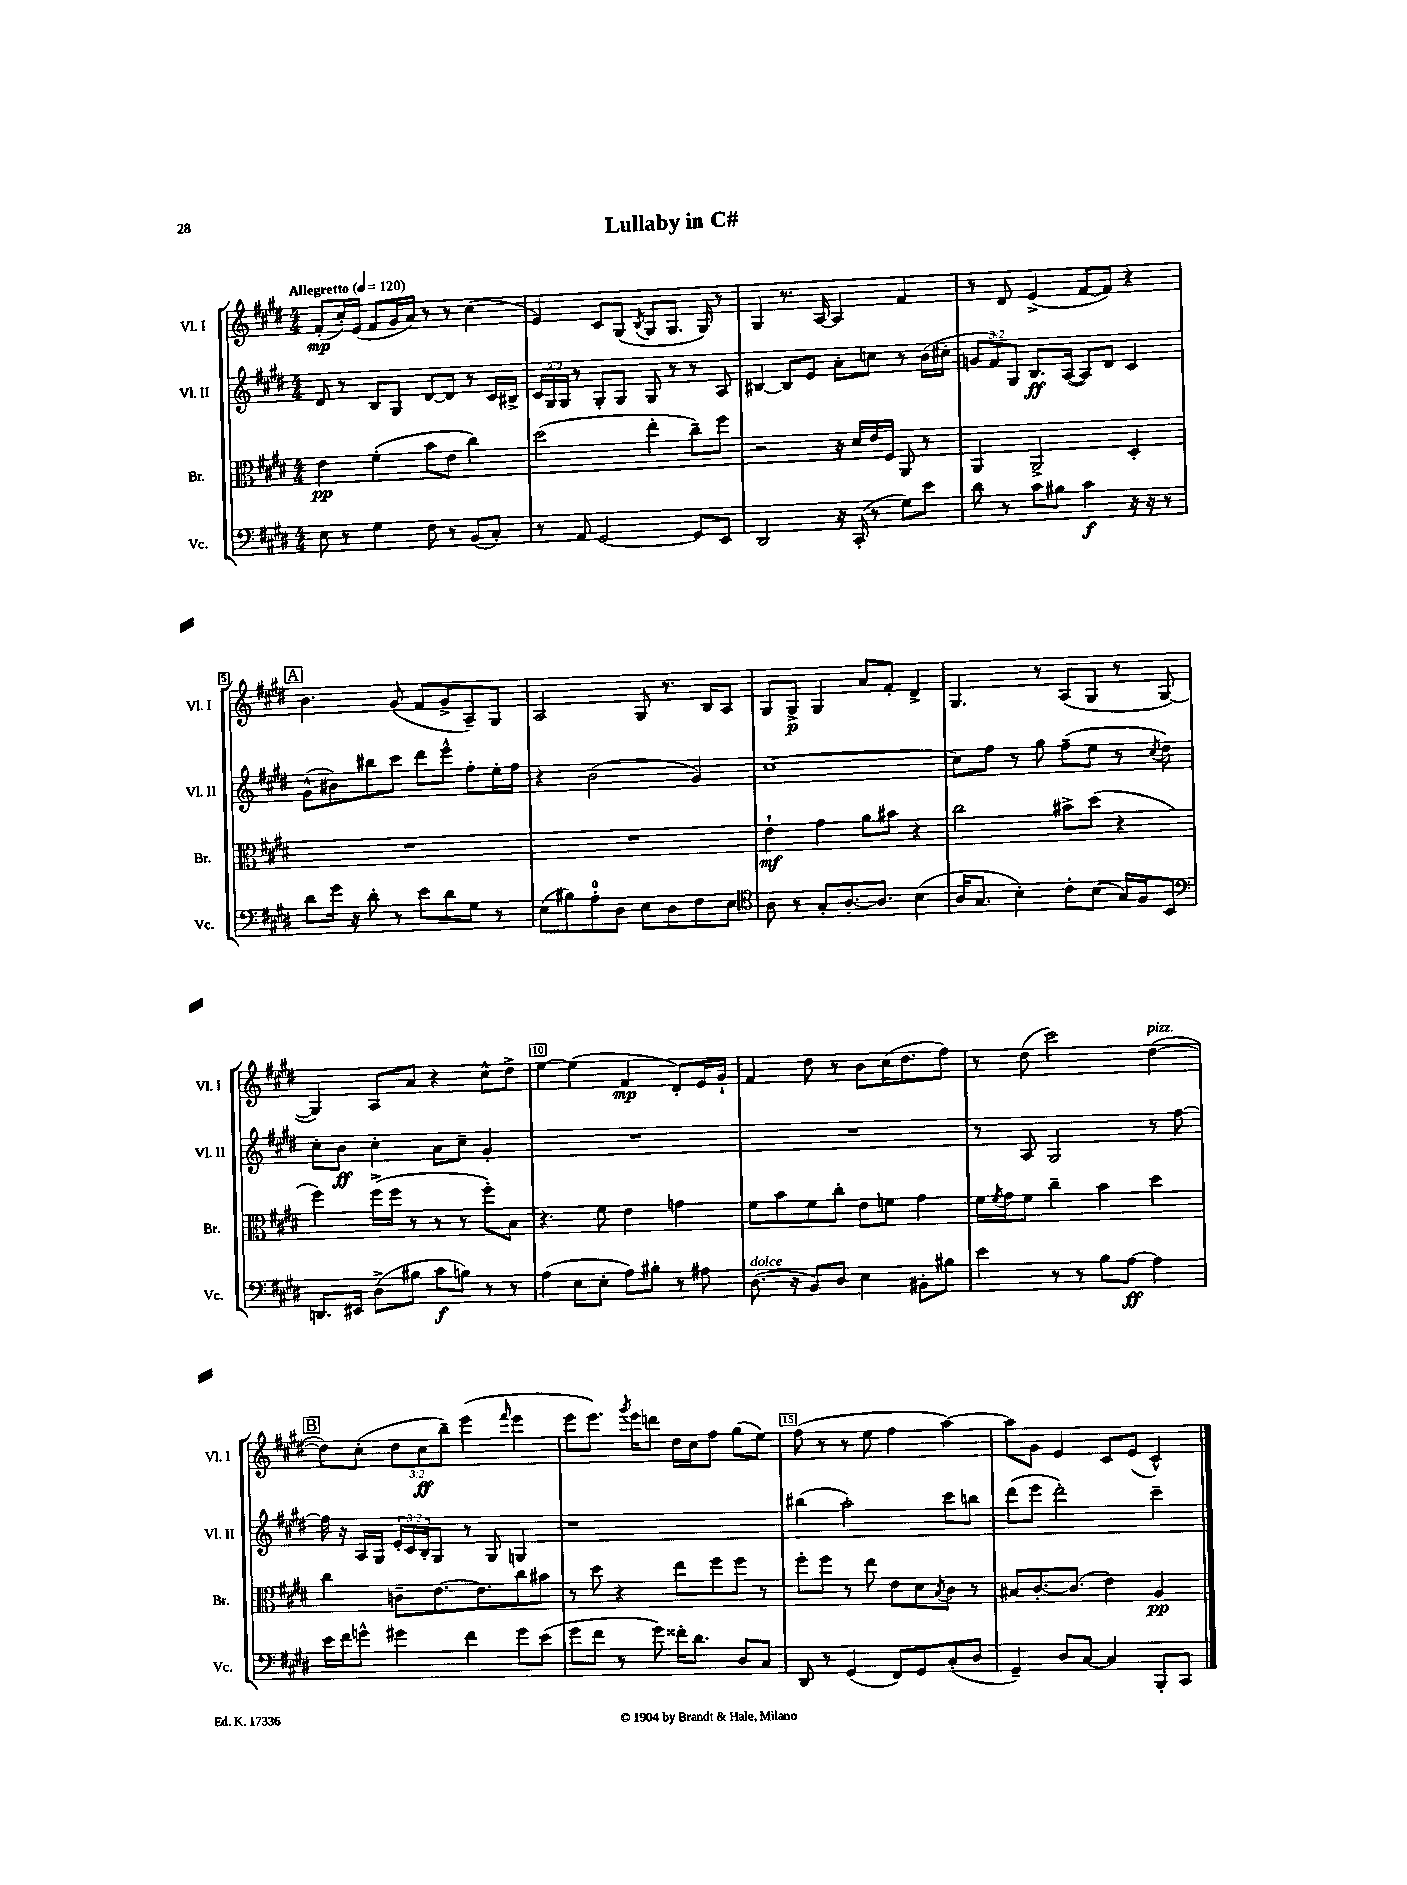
\header { title = "Lullaby in C#" }
<<
\new StaffGroup <<
\new Staff = "s0" \with { instrumentName = "Vl. I" shortInstrumentName = "Vl. I" } {
    \clef treble \key e \major \numericTimeSignature \time 4/4 \override Staff.TupletNumber.text = #tuplet-number::calc-fraction-text \tempo "Allegretto" 4 = 120
    fis'8-.\mp( cis''16-.) e'16( fis'8 gis'16 a'16) r8 r8 cis''4( |
    e'4) cis'8 gis8( \acciaccatura { b8 } gis8 gis8. gis16) r8 |
    gis4 r8. a16~ a4 fis'4 |
    r8 dis'8 e'4->( fis'8~ fis'8) r4 |
    \mark \markup { \box "A" } b'4. gis'8( fis'8 gis'8-> a8--) gis8 |
    a2 gis8 r8. b16 a8 |
    gis8 gis8->\p gis4 a'8 fis'8-. dis'4-> |
    gis4. r8 a8( gis8 r8 gis8~ |
    gis4) a8 a'8 r4 cis''8-^ dis''8-> |
    e''4~ e''4( fis'4\mp dis'8-.) e'16 gis'16-! |
    fis'4 dis''8 r8 b'8 cis''16( dis''8. fis''8) |
    r8 dis''8( cis'''2) dis''4~^\markup { \italic "pizz." }( |
    \mark \markup { \box "B" } dis''8) cis''8-.( \tuplet 3/2 { dis''8 cis''8\ff b''8--) } e'''4( \grace { fis'''16 } e'''4 |
    e'''8 e'''8.) \acciaccatura { gis'''8 } e'''16 d'''8 dis''16 cis''16 fis''8 gis''8( e''8) |
    fis''8( r8 r8 e''8 fis''4 a''4~) |
    a''8 gis'8 e'4 cis'8 e'8( cis'4-^) \bar "|." |
}
\new Staff = "s1" \with { instrumentName = "Vl. II" shortInstrumentName = "Vl. II" } {
    \clef treble \key e \major \numericTimeSignature \time 4/4 \override Staff.TupletNumber.text = #tuplet-number::calc-fraction-text
    dis'8 r8 b8 gis8 dis'8~ dis'8 r8 cis'16 bis16-> |
    \tuplet 3/2 { cis'16 gis16 gis16 } r8 gis8-. gis8 gis8 r8 r8 a8 |
    bis4~ bis8 e'8 a'8-. c''8 r8 b'16( cis''16-. |
    \tuplet 3/2 { g'8 fis'8) gis8 } b8.\ff a16~( a8) dis'8 cis'4 |
    \mark \markup { \box "A" } gis'8-^( bis'8) bis''8 cis'''8 dis'''8 e'''8-^ fis''8-. e''16-. fis''16 |
    r4 b'2( gis'4) |
    cis''1~ |
    cis''8 fis''8 r8 gis''8 fis''8--( e''8 r8 \acciaccatura { cis''8 } dis''8) |
    cis''8-. b'8\ff cis''4-. a'8 cis''8-- gis'4-. |
    R1 |
    R1 |
    r8 a8 gis2 r8 fis''8~ |
    \mark \markup { \box "B" } fis''16 r16 a16 gis16 \tuplet 3/2 { e'16-. cis'16 b16-. } gis8 r8 gis8 g4 |
    r1 |
    bis''4( a''2-.) cis'''8 b''8 |
    dis'''8( e'''8 dis'''2-.) cis'''4-- \bar "|." |
}
\new Staff = "s2" \with { instrumentName = "Br." shortInstrumentName = "Br." } {
    \clef alto \key e \major \numericTimeSignature \time 4/4
    e'4\pp fis'4-.( b'8 e'8 cis''4) |
    dis''2( e''4-. cis''8--) fis''8 |
    r2 r16 dis'16 e'16 fis16 a,8 r8 |
    a,4 a,2-> dis4-. |
    \mark \markup { \box "A" } R1 |
    R1 |
    e'4-!\mf gis'4 a'8 bis'8 r4 |
    cis''2 bis'8-> dis''8( r4 |
    fis''4) fis''16->( fis''16 r8 r8 r8 fis''8-.) b8 |
    r4. fis'8 e'4 g'4 |
    fis'8 b'8 fis'8 cis''8-. e'8 f'8 gis'4 |
    fis'16 \acciaccatura { fis'8 } gis'16 fis'8 cis''4-- b'4 dis''4 |
    \mark \markup { \box "B" } cis''4 c'8-- e'8.~ e'8. cis''8 bis'8 |
    r8 dis''8 r4 e''8 fis''8 fis''8 r8 |
    fis''8-. fis''8 r8 e''8 e'8 dis'8 \acciaccatura { b8 } cis'8 r8 |
    bis8 cis'8.~-. cis'8.( e'4) a4\pp \bar "|." |
}
\new Staff = "s3" \with { instrumentName = "Vc." shortInstrumentName = "Vc." } {
    \clef bass \key e \major \numericTimeSignature \time 4/4
    e8 r8 gis4 fis8 r8 b,8( cis8-.) |
    r8 a,8 gis,2~ gis,8 e,8 |
    dis,2 r16 cis,16-.( r8 gis8) e'8 |
    dis'8 r8 cis'8 bis8 cis'4\f r16 r16 r8 |
    \mark \markup { \box "A" } dis'8 gis'16 r16 dis'8-. r8 e'8 dis'8 gis8 r8 |
    e8( bis8) a8-0-. dis8 e8 dis8 fis8 e8 |
    \clef tenor a8 r8 gis8-. a8.~-. a8. b4( |
    a16 gis8. b4-.) cis'8-. b8( gis16) fis16 b,8 |
    \clef bass d,8. eis,16 dis8->( bis8 cis'8\f b8) r8 r8 |
    a4( e8 e8-. a8) bis8-. r8 ais8 |
    dis8.^\markup { \italic "dolce" }( r16 b,8) dis8 e4 bis,8-. bis8 |
    e'4 r8 r8 b8 a8~\ff a4 |
    \mark \markup { \box "B" } e'16 fis'16 g'8-^ gis'4 fis'4 gis'8 e'8( |
    gis'8 fis'8 r8 gis'8) fisis'16-. dis'8. dis8 cis8 |
    dis,8 r8 gis,4( fis,8) gis,8 cis8-.( dis8 |
    gis,4--) dis8 cis8~ cis4 b,,8-. cis,8 \bar "|." |
}
>>
>>
\layout { \context { \Score \override BarNumber.break-visibility = ##(#f #t #t) barNumberVisibility = #(every-nth-bar-number-visible 5) \override BarNumber.stencil = #(make-stencil-boxer 0.1 0.3 ly:text-interface::print) } }
